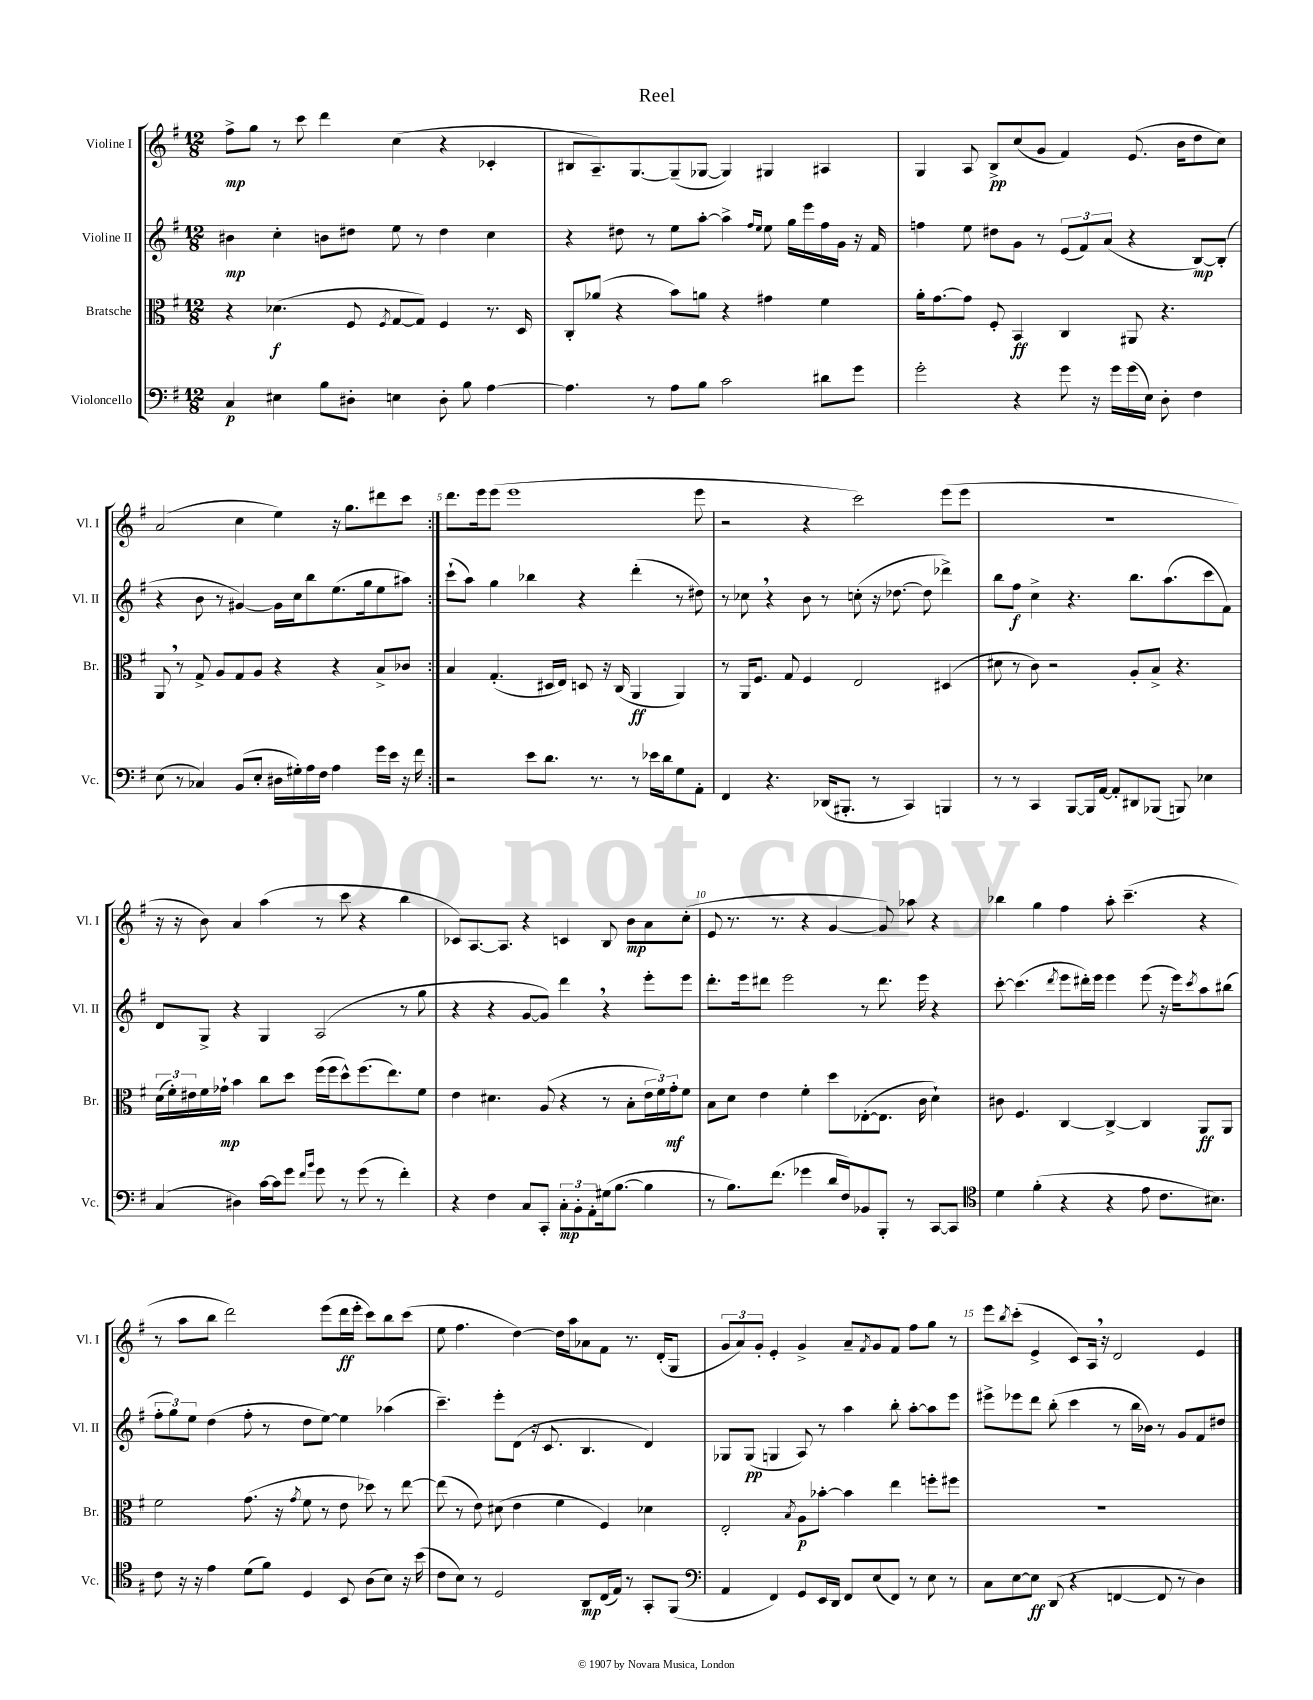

**kern	**kern	**kern	**kern
*staff4	*staff3	*staff2	*staff1
*clefF4	*clefC3	*clefG2	*clefG2
*k[f#]	*k[f#]	*k[f#]	*k[f#]
*M12/8	*M12/8	*M12/8	*M12/8
4C	4r	4b#	8ff#^
.	.	.	8gg
4E#	(4.d-	4cc'	8r
.	.	.	8ccc
8B	.	8b	4ddd
8D#'	8F#	8dd#	.
.	8qF#	.	.
4E	[8G	8ee	(4cc
.	8G])	8r	.
8D#'	4F#	4dd#	4r
8B	.	.	.
[4A	8.r	4cc	4c-'
.	16D	.	.
=	=	=	=
4.A]	8C'	4r	8B#
.	(8a-	.	8.A~)
.	4r	8dd#	.
.	.	.	[8.G
8r	.	8r	.
8A	8b)	8ee	(8G~]
8B	8a	[8aa'	[8G-
2c	4r	4aa^]	4G-])
.	.	16qqff#	.
.	.	16qqee	.
.	4g#	8ee	4G#
.	.	16gg	.
.	.	16eee	.
8d#	4f#	16ff#	4A#
.	.	16g	.
8g	.	16r	.
.	.	16f#	.
=	=	=	=
2g'	16a'	4ff	4G
.	[8.g	.	.
.	8g]	8ee	8A
.	8F#'	8dd#	8B^
4r	4BB	8g	(8cc
.	.	8r	8g
8g	4C	(12e	4f#)
.	.	12f#)	.
16r	.	.	.
.	.	(12a	.
16g	.	.	.
(16g	8AA#	4r	(8.e
16E)	.	.	.
8D'	4.r	.	.
.	.	.	16b
4F#	.	[8B)	8dd
.	.	(8B']	8cc)
=	=	=	=
(8E	8AA	4r	(2a
8r	8r	.	.
4C-)	8G^	8b	.
.	8A	8r	.
(8BB	8G	[4g#)	4cc
8E'	8A	.	.
16D#	4r	16g#]	4ee)
16G#')	.	16cc	.
16A	.	8bb	.
16F#	.	.	.
4A	4r	(8.ee	16r
.	.	.	8.gg
.	.	16gg	.
16g	8B^	8ee	8ddd#
16e	.	.	.
16r	8c-	8aa#)	8ccc
16f#	.	.	.
=:|!	=:|!	=:|!	=:|!
2r	4B	(8ccc`	8.ddd
.	.	8aa)	.
.	.	.	16eee
.	(4.G'	4gg	(8eee
.	.	.	1eee
8e	.	4bb-	.
8.d	16D#	.	.
.	16E)	.	.
.	8D	4r	.
8.r	.	.	.
.	16r	.	.
.	(16C	.	.
8r	4AA	(4ddd'	.
16e-	.	.	.
16d	.	.	.
8G	4AA)	8r	.
8AA'	.	8dd#)	8eee
=	=	=	=
4FF#	8r	8r	2r
.	16AA	8cc-	.
.	8.F#	.	.
4.r	.	4r	.
.	8G	.	.
.	4F#	8b	4r
(16DD-	.	8r	.
8.BBB#'	.	.	.
.	2E	(8cc'	2ccc)
8r	.	16r	.
.	.	[8.dd-	.
4CC)	.	.	.
.	.	8dd-]	.
4BBB	(4D#	4ddd-^)	(8eee
.	.	.	8eee
=	=	=	=
8r	8d#	8bb	1.r
8r	8r	8ff#	.
4CC	8c)	4cc^	.
.	2r	.	.
[8BBB	.	4.r	.
16BBB]	.	.	.
[16AA	.	.	.
8AA']	.	.	.
8DD#	8A'	8.bb	.
(8BBB-	8B^	.	.
.	.	(8.aa	.
8BBB)	4.r	.	.
4E-	.	8ccc	.
.	.	8f#)	.
=	=	=	=
(4C	(24d	8d	16r
.	24f#')	.	.
.	.	.	16r
.	24e#	.	.
.	16f#	8G^	8b)
.	16g-`	.	.
4D#)	4b	4r	4a
[16c	8cc	4G	(4aa
16c]	.	.	.
8g	8dd	.	.
16qqf#	.	.	.
16qqb	.	.	.
8g	(16ff#	(2A	8r
.	16ff#	.	.
8r	8dd^^)	.	8ccc
(8g	(8.ff#	.	4r
8r	.	.	.
.	8.ee)	.	.
4f#')	.	8r	4bb
.	8f#	8gg	.
=	=	=	=
4r	4e	4r	8c-)
.	.	.	[8.A
4F#	4.d#	4r	.
.	.	.	8.A]
8C	.	[8g	4r
8CC'	(8A	8g])	.
12C'	4r	4ddd	4c
12BB'	.	.	.
12AA'	.	.	.
(16G#	8r	4r	8B
[8.B	.	.	.
.	8B'	.	8b
4B]	24e	8eee'	8a
.	24f#)	.	.
.	24g'	.	.
.	8f#	8eee	(8cc'
=	=	=	=
8r	8B	8.ddd'	8e
8.B)	8d	.	8.r
.	.	16eee	.
.	4e	8ddd#	.
(8.f#	.	.	8.r
.	.	2eee	.
4g-	4f#'	.	4r
16d	8dd	.	[4g
16F#)	.	.	.
8BB-	([8E-'	8r	.
8BBB'	8.E-]	8.ddd#	8g])
8r	.	.	8aa-
.	16c	16eee	.
[8CC	4d`)	4r	4r
8CC]	.	.	.
=	=	=	=
*clefC4	*	*	*
4d	8c#	[8ccc'	4bb-
.	4.F#	(4.ccc]	.
(4f#'	.	.	4gg
.	.	8qddd	.
4r	[4C	8eee	4ff#
.	.	16ddd#')	.
.	.	16eee	.
4r	4C^_	4eee	8aa'
.	.	.	(4.ccc~
8e	4C]	(8eee	.
8.c	.	16r	.
.	.	16eee)	.
.	.	8qccc	.
.	8AA	8aa	4r
8.B#)	.	.	.
.	8AA	(8bb#	.
=	=	=	=
8c	2f#	12ff#'	8r
.	.	12gg)	.
16r	.	.	8aa
.	.	12ee	.
16r	.	.	.
4e	.	(4dd	8bb
.	.	.	2ddd)
(8d	(8.g	8ff#'	.
8f#)	.	8r	.
.	16r	.	.
.	8qg	.	.
4D	8f#	8dd	.
.	8r	[8ee)	(8eee
8BB	8e	4ee]	16ddd
.	.	.	16eee'
(8A	8dd-)	.	8ccc)
8B)	8r	(4aa-	8bb
16r	[8ee	.	(8ccc
(16b	.	.	.
=	=	=	=
8c	(8ee]	4.ccc~)	8ee
8B)	8r	.	4.ff#
8r	8e)	.	.
2D	(8d#	8eee'	.
.	4e	(8d	[4dd)
.	.	16r	.
.	.	8.c	.
.	4f#	.	16dd]
.	.	.	16aa
8AA	.	4.B	8a-
(16C	4F#)	.	8f#
16E)	.	.	.
8r	.	.	8.r
8GG'	4d-	4d)	.
.	.	.	(16d'
(8FF#	.	.	8G
=	=	=	=
*clefF4	*	*	*
4AA	2E'	8G-	12g
.	.	.	12a)
.	.	(8G-	.
.	.	.	12g'
4FF#)	.	4G	4e'
.	8qB	.	.
8GG	8A	8A)	4g^
16EE	[8b-'	8r	.
16DD	.	.	.
8FF#	4b-]	4aa	8a~
.	.	.	8qf#
(8E	.	.	8g
8FF#)	4ee	8bb'	8f#
8r	.	[8aa'	8ff#
8E	8ff'	8aa]	8gg
8r	8ff#	8eee	8r
=	=	=	=
8C	1.r	8eee#^	8eee
.	.	.	8qbb
[8E	.	8eee-	(8ccc'
8E]	.	8ddd	4e^
(8DD	.	(8bb'	.
4r	.	4ccc	8c)
.	.	.	16A
.	.	.	16r
[4FF	.	8r	2d
.	.	16bb	.
.	.	16b-)	.
8FF]	.	8r	.
8r	.	8g	.
4D)	.	8f#	4e
.	.	8dd#	.
==	==	==	==
*-	*-	*-	*-
